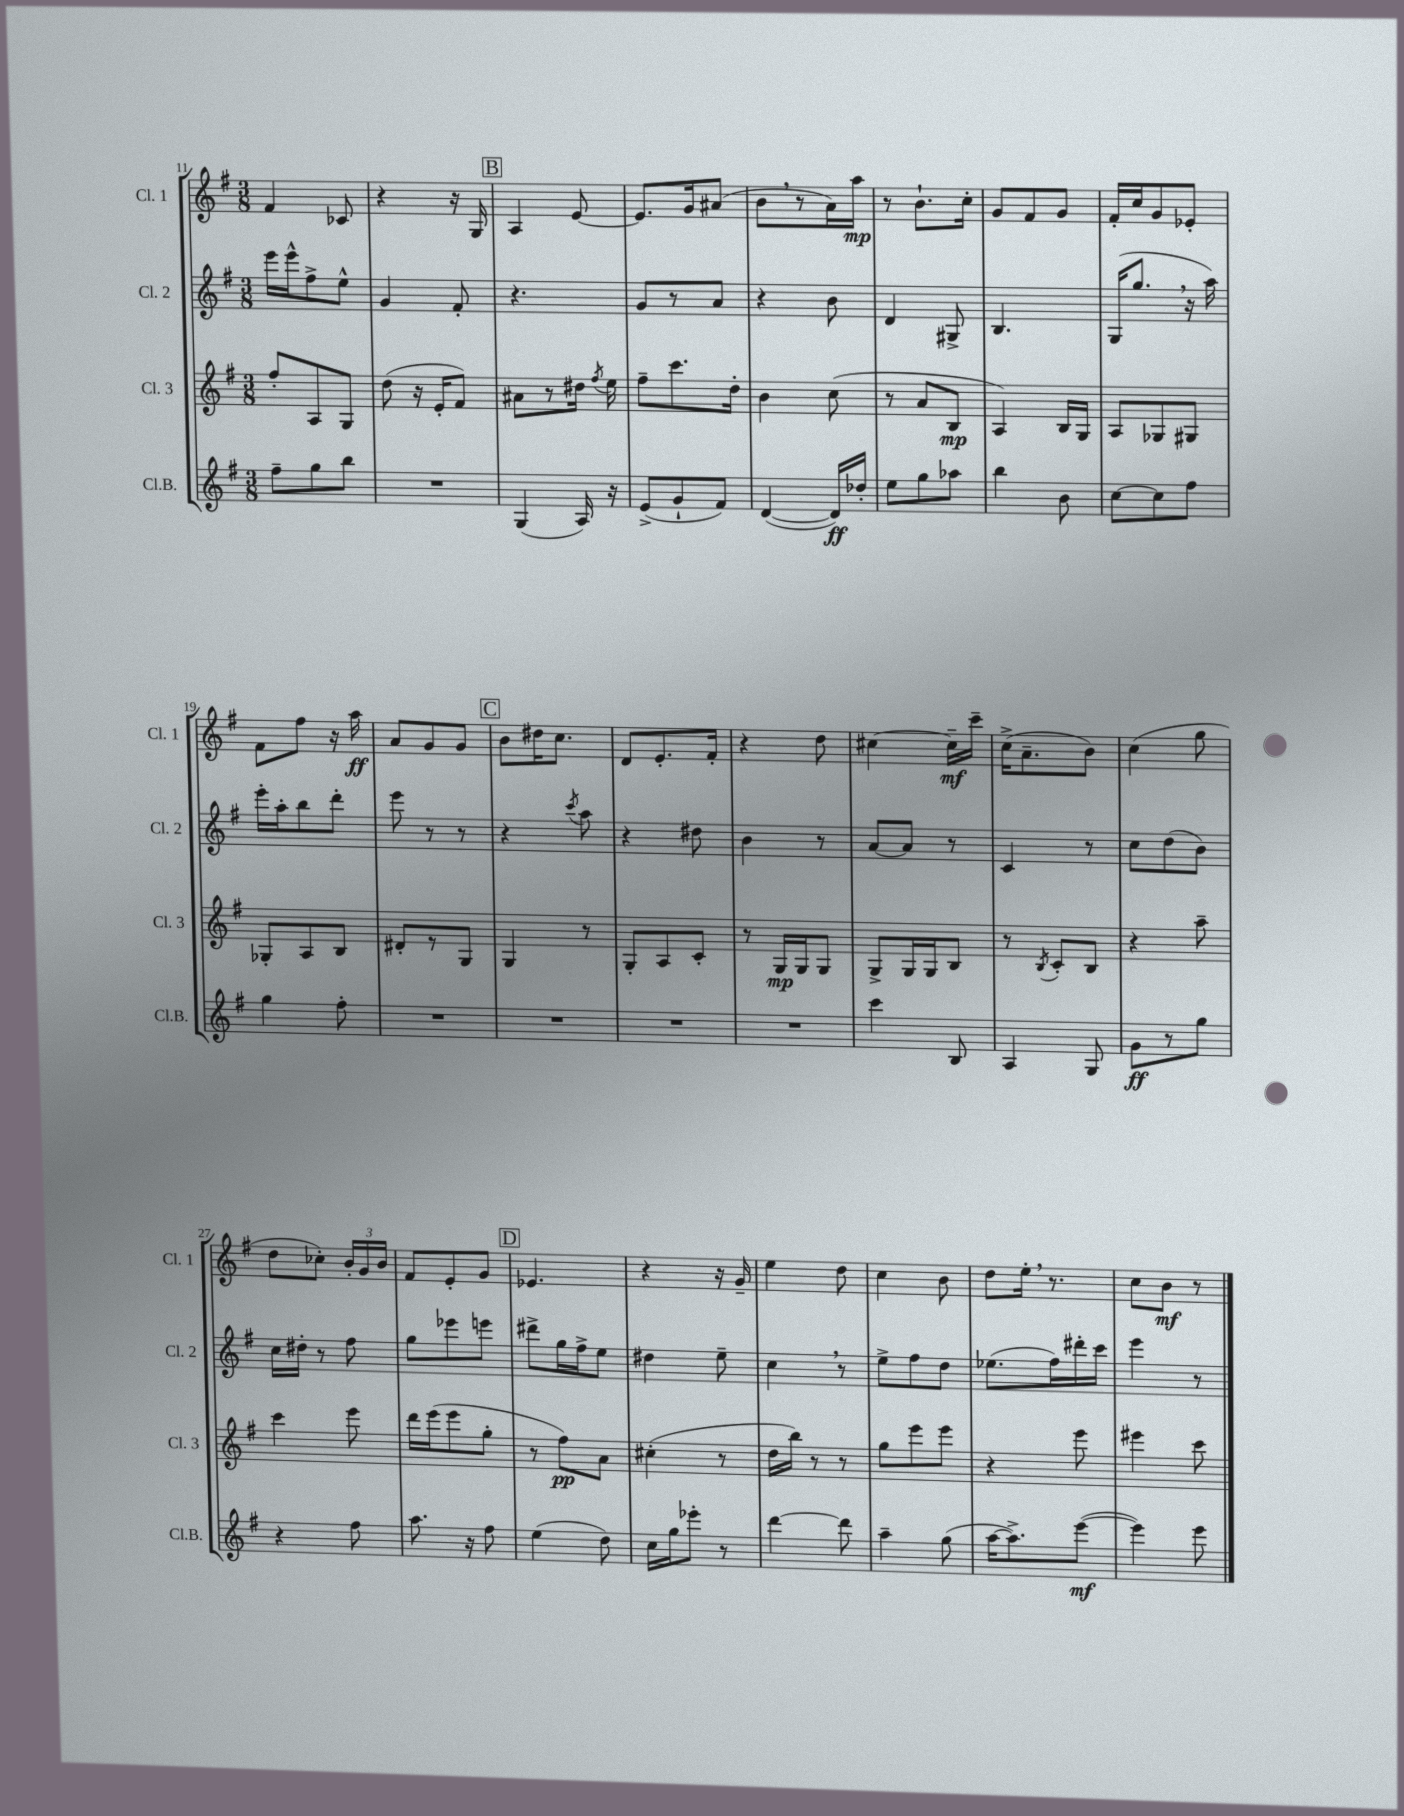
<<
\new StaffGroup <<
\new Staff = "s0" \with { instrumentName = "Cl. 1" shortInstrumentName = "Cl. 1" } {
    \clef treble \key g \major \numericTimeSignature \time 3/8
    \autoBeamOff fis'4 ces'8 |
    r4 r16 g16 |
    \mark \markup { \box "B" } a4 e'8~ |
    e'8.[ g'16 ais'8]( |
    b'8[ \breathe r8 a'16) a''16]\mp |
    r8 b'8.[-! c''16]-. |
    g'8[ fis'8 g'8] |
    fis'16[-. c''16 g'8 ees'8]-. |
    fis'8[ fis''8] r16 a''16\ff |
    a'8[ g'8 g'8] |
    \mark \markup { \box "C" } b'8[ dis''16 c''8.] |
    d'8[ e'8.-. fis'16]-. |
    r4 d''8 |
    cis''4~ cis''16[--\mf c'''16]-- |
    c''16[->( a'8.-- b'8]) |
    c''4( g''8 |
    d''8[ ces''8]-.) \tuplet 3/2 { b'16[-. g'16 b'16] } |
    fis'8[ e'8-. g'8] |
    \mark \markup { \box "D" } ees'4. |
    r4 r16 g'16-- |
    e''4 d''8 |
    c''4 b'8 |
    d''8[ e''16]-. \breathe r8. |
    c''8[ b'8]\mf r8 \bar "|." |
}
\new Staff = "s1" \with { instrumentName = "Cl. 2" shortInstrumentName = "Cl. 2" } {
    \clef treble \key g \major \numericTimeSignature \time 3/8
    \autoBeamOff e'''16[ e'''16-^ fis''8-> e''8]-^ |
    g'4 fis'8-. |
    \mark \markup { \box "B" } r4. |
    g'8[ r8 a'8] |
    r4 b'8 |
    d'4 gis8-> |
    b4. |
    g16[( g''8.] \breathe r16 a''16) |
    e'''16[-. a''16-. b''8 d'''8]-. |
    e'''8 r8 r8 |
    \mark \markup { \box "C" } r4 \acciaccatura { c'''8 } a''8 |
    r4 dis''8 |
    b'4 r8 |
    a'8[~ a'8] r8 |
    c'4 r8 |
    c''8[ d''8( b'8]) |
    c''16[ dis''16]-. r8 fis''8 |
    g''8[ ees'''8 e'''8] |
    \mark \markup { \box "D" } dis'''8[-> g''16 fis''16-> e''8] |
    dis''4 e''8-- |
    c''4 \breathe r8 |
    e''8[-> fis''8 d''8] |
    ees''8.[( fis''16) dis'''16-. c'''16] |
    e'''4 r8 \bar "|." |
}
\new Staff = "s2" \with { instrumentName = "Cl. 3" shortInstrumentName = "Cl. 3" } {
    \clef treble \key g \major \numericTimeSignature \time 3/8
    \autoBeamOff fis''8[-. a8 g8] |
    d''8( r16 e'16[-. fis'8]) |
    \mark \markup { \box "B" } ais'8[ r8 dis''16] \acciaccatura { fis''8 } e''16 |
    fis''8[-- c'''8. d''16]-. |
    b'4 c''8( |
    r8 a'8[ b8]\mp |
    a4) b16[ g16] |
    a8[ ges8 gis8] |
    ges8[-. a8 b8] |
    dis'8[-. r8 g8] |
    \mark \markup { \box "C" } g4 r8 |
    g8[-. a8 c'8]-. |
    r8 g16[\mp g16 g8] |
    g8[-> g16 g16 b8] |
    r8 \acciaccatura { b8 } c'8[-. b8] |
    r4 a''8-- |
    c'''4 e'''8 |
    d'''16[ e'''16( e'''8 g''8]-. |
    \mark \markup { \box "D" } r8 fis''8[\pp) a'8] |
    cis''4-.( r8 |
    d''16[ b''16]) r8 r8 |
    g''8[ e'''8 e'''8] |
    r4 e'''8 |
    eis'''4 c'''8 \bar "|." |
}
\new Staff = "s3" \with { instrumentName = "Cl.B." shortInstrumentName = "Cl.B." } {
    \clef treble \key g \major \numericTimeSignature \time 3/8
    \autoBeamOff fis''8[-- g''8 b''8] |
    R4. |
    \mark \markup { \box "B" } g4( a16) r16 |
    e'8[->( g'8-! fis'8]) |
    d'4~( d'16[\ff) des''16]-. |
    e''8[ g''8 aes''8] |
    b''4 b'8 |
    c''8[~ c''8 fis''8] |
    g''4 fis''8-. |
    R4. |
    \mark \markup { \box "C" } R4. |
    R4. |
    R4. |
    c'''4 b8 |
    a4 g8 |
    g'8[\ff r8 g''8] |
    r4 fis''8 |
    a''8. r16 fis''8 |
    \mark \markup { \box "D" } e''4( d''8) |
    c''16[ g''16 ees'''8]-. r8 |
    d'''4~ d'''8 |
    a''4-- g''8( |
    a''16[~ a''8.->) e'''8]~\mf( |
    e'''4) e'''8 \bar "|." |
}
>>
>>
\layout { \context { \Score currentBarNumber = #11 } }
